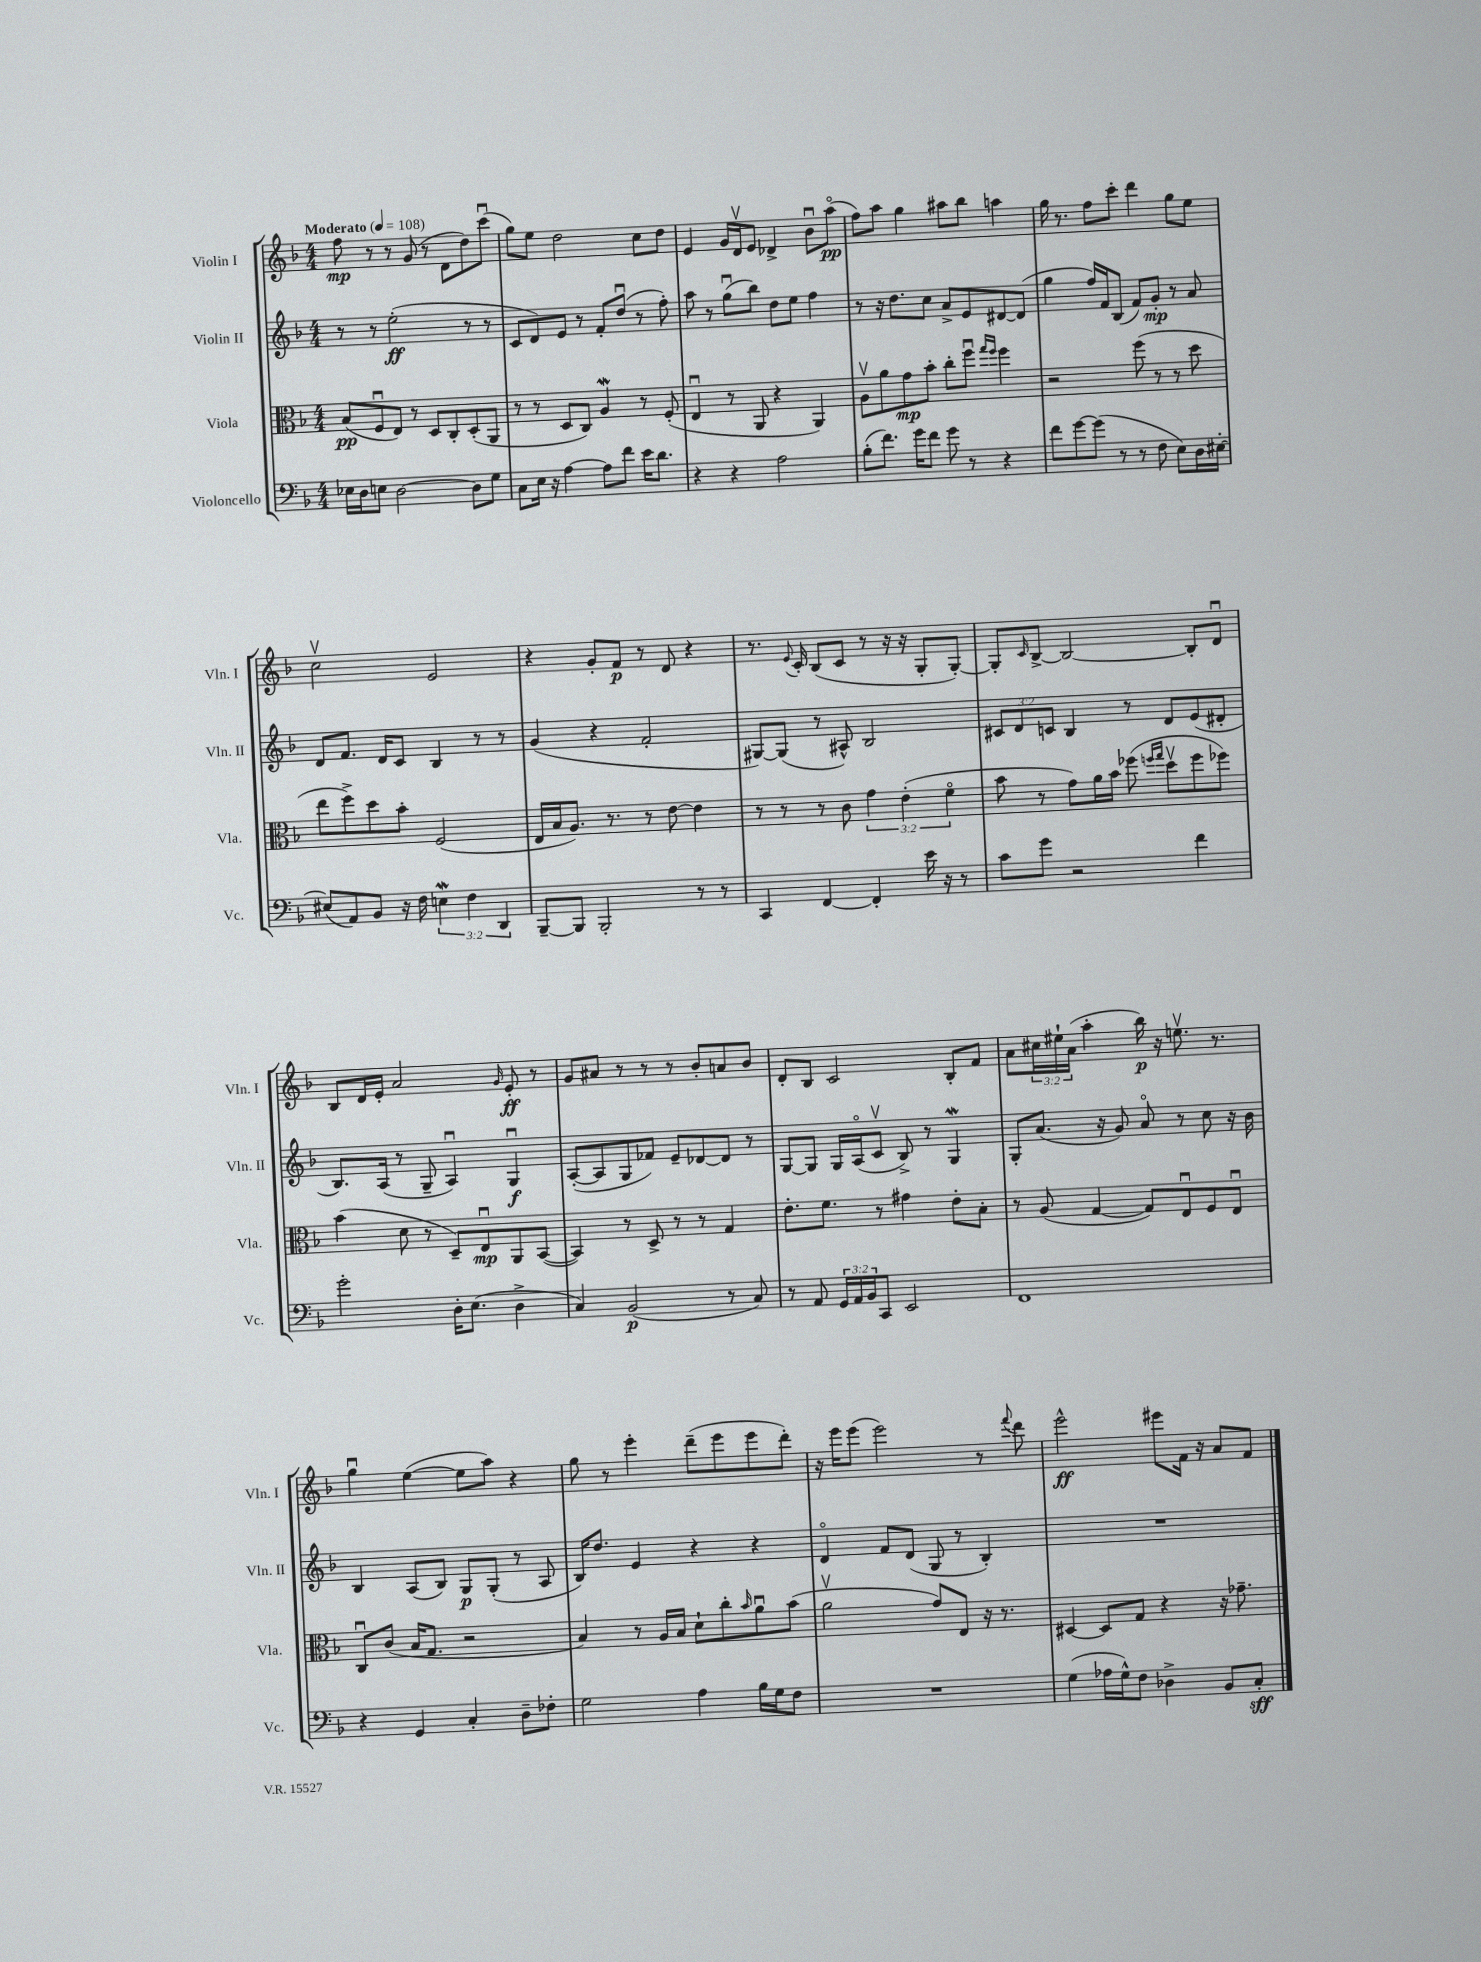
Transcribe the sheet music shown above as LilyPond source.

<<
\new StaffGroup <<
\new Staff = "s0" \with { instrumentName = "Violin I" shortInstrumentName = "Vln. I" } {
    \clef treble \key f \major \numericTimeSignature \time 4/4 \override Staff.TupletNumber.text = #tuplet-number::calc-fraction-text \tempo "Moderato" 4 = 108
    f''8\mp r8 r8 g'8( r8 d'8 d''8) c'''8\downbow( |
    g''8) e''8 d''2 c''8 d''8 |
    e'4 g'16 d'16\upbow e'8 des'4-> bes'8\downbow a''8\flageolet\pp( |
    f''8) a''8 g''4 ais''8 bes''8 a''4 |
    g''16 r8. f''8 c'''8-. d'''4 g''8 e''8 |
    c''2\upbow e'2 |
    r4 g'8-. f'8\p r8 d'8 r4 |
    r8. \appoggiatura { e'8 } c'16-. bes8( c'8 r8 r16 r16 g8-. g8~-.) |
    g8-. \grace { c'16 } bes8~-> bes2~ bes8-. d'8\downbow |
    bes8 d'16 e'16-. a'2 \grace { g'16 } e'8-.\ff r8 |
    g'8 ais'8 r8 r8 r8 bes'8-. a'8 bes'8 |
    d'8-. bes8 c'2 bes8-. f'8 |
    a'8 \tuplet 3/2 { cis''16 eis''16-! a'16( } a''4-. bes''16\p) r16 e''8.\upbow r8. |
    g''4\downbow e''4~( e''8 a''8) r4 |
    g''8 r8 e'''4-. d'''8--( e'''8 e'''8 d'''8-.) |
    r16 e'''16 e'''8( e'''2) r8 \appoggiatura { f'''8 } d'''8 |
    e'''2-^\ff eis'''8 f'16 r16 a'8 f'8 \bar "|." |
}
\new Staff = "s1" \with { instrumentName = "Violin II" shortInstrumentName = "Vln. II" } {
    \clef treble \key f \major \numericTimeSignature \time 4/4 \override Staff.TupletNumber.text = #tuplet-number::calc-fraction-text
    r8 r8 e''2-.\ff( r8 r8 |
    c'8 d'8) e'8 r8 f'8-. d''8\downbow( r8 f''8-.) |
    a''8 r8 g''8\downbow( bes''8) d''8 e''8 f''4 |
    r8 r16 d''8. c''8 a'8-> e'8 dis'8~ dis'8( |
    g''4 f''16) f'16 bes8( f'8) g'8-.\mp r8 a'8 |
    d'8 f'8. d'16 c'8 bes4 r8 r8 |
    g'4( r4 f'2-. |
    gis8~) gis8( r8 ais8-^) bes2 |
    \tuplet 3/2 { cis'8 d'8 c'8 } bes4 r8 d'8 e'8( dis'8-. |
    bes8.) a16( r8 g8-- a4\downbow) g4\downbow\f |
    a8~-.( a8 g8 fes'8) e'8-- des'8~ des'8 r8 |
    g8~ g8 g16 a16\flageolet( c'8\upbow bes8->) r8 g4\mordent |
    g8-. a'8.( r16 g'8) a'8\flageolet r8 c''8 r16 bes'16 |
    bes4 a8( bes8) g8\p g8-.( r8 a8 |
    bes16) d''8. e'4 r4 r4 |
    d'4\flageolet f'8 d'8( g8 r8 bes4-.) |
    R1 \bar "|." |
}
\new Staff = "s2" \with { instrumentName = "Viola" shortInstrumentName = "Vla." } {
    \clef alto \key f \major \numericTimeSignature \time 4/4 \override Staff.TupletNumber.text = #tuplet-number::calc-fraction-text
    bes8\pp( f8\downbow e8) r8 d8 c8-. d8-.( a,8 |
    r8 r8 d8 c8) a4\mordent r8 f8-.( |
    e4\downbow r8 a,8 r4 a,4) |
    a8\upbow a'8 g'8\mp bes'8-. c''8-. f''8\downbow \grace { g''16 f''16 } f''4 |
    r2 f''8( r8 r8 d''8 |
    e''8 f''8->) d''8 bes'8-. f2( |
    e16 bes16 a8.) r8. r8 e'8~ e'4 |
    r8 r8 r8 c'8 \tuplet 3/2 { g'4 e'4-.( f'4\flageolet } |
    bes'8 r8 g'8) a'16 bes'16 fes''8( \grace { f''16 g''16 } d''8\upbow f''8 fes''8) |
    bes'4( d'8 r8 d8--) e8\downbow\mp a,8 bes,8~( |
    bes,4) r8 d8-> r8 r8 g4 |
    e'8.-. f'8. r8 gis'4 e'8-. bes8-. |
    r8 a8( g4~ g8) e8\downbow f8 e8\downbow |
    c8\downbow c'8( bes16 g8. r2 |
    bes4) r8 a16 bes16 d'8-! c''8-. \grace { bes'16 } a'8\downbow bes'8( |
    a'2\upbow g'8) e8 r16 r8. |
    dis4~ dis8 g8 r4 r16 ges'8.-- \bar "|." |
}
\new Staff = "s3" \with { instrumentName = "Violoncello" shortInstrumentName = "Vc." } {
    \clef bass \key f \major \numericTimeSignature \time 4/4 \override Staff.TupletNumber.text = #tuplet-number::calc-fraction-text
    ees16 d16 e8 d2~ d8 g8 |
    c8 e16 r16 a4~ a8 f'8 e'16 d'8. |
    r4 r4 a2 |
    bes8-.( f'8.) g'16 f'8 g'8 r8 r4 |
    f'8 g'8~ g'8( r8 r8 f8 e8) d16 eis16~-. |
    eis8( a,8) bes,8 r16 f16 \tuplet 3/2 { e4\mordent f4 d,4 } |
    bes,,8~-- bes,,8 bes,,2-. r8 r8 |
    c,4 f,4~ f,4-. e'16 r16 r8 |
    c'8 g'8 r2 f'4 |
    g'2-. d16-. e8.( d4-> |
    c4) bes,2\p( r8 c8) |
    r8 a,8 \tuplet 3/2 { g,16 a,16 bes,16 } c,8 e,2 |
    f,1 |
    r4 g,4 c4-. d8-- fes8-. |
    g2 a4 bes16 g16 f8 |
    R1 |
    g4( aes16 g16-^) f8 des4-> bes,8 c8-.\sff \bar "|." |
}
>>
>>
\layout { \context { \Score \remove "Bar_number_engraver" } }
